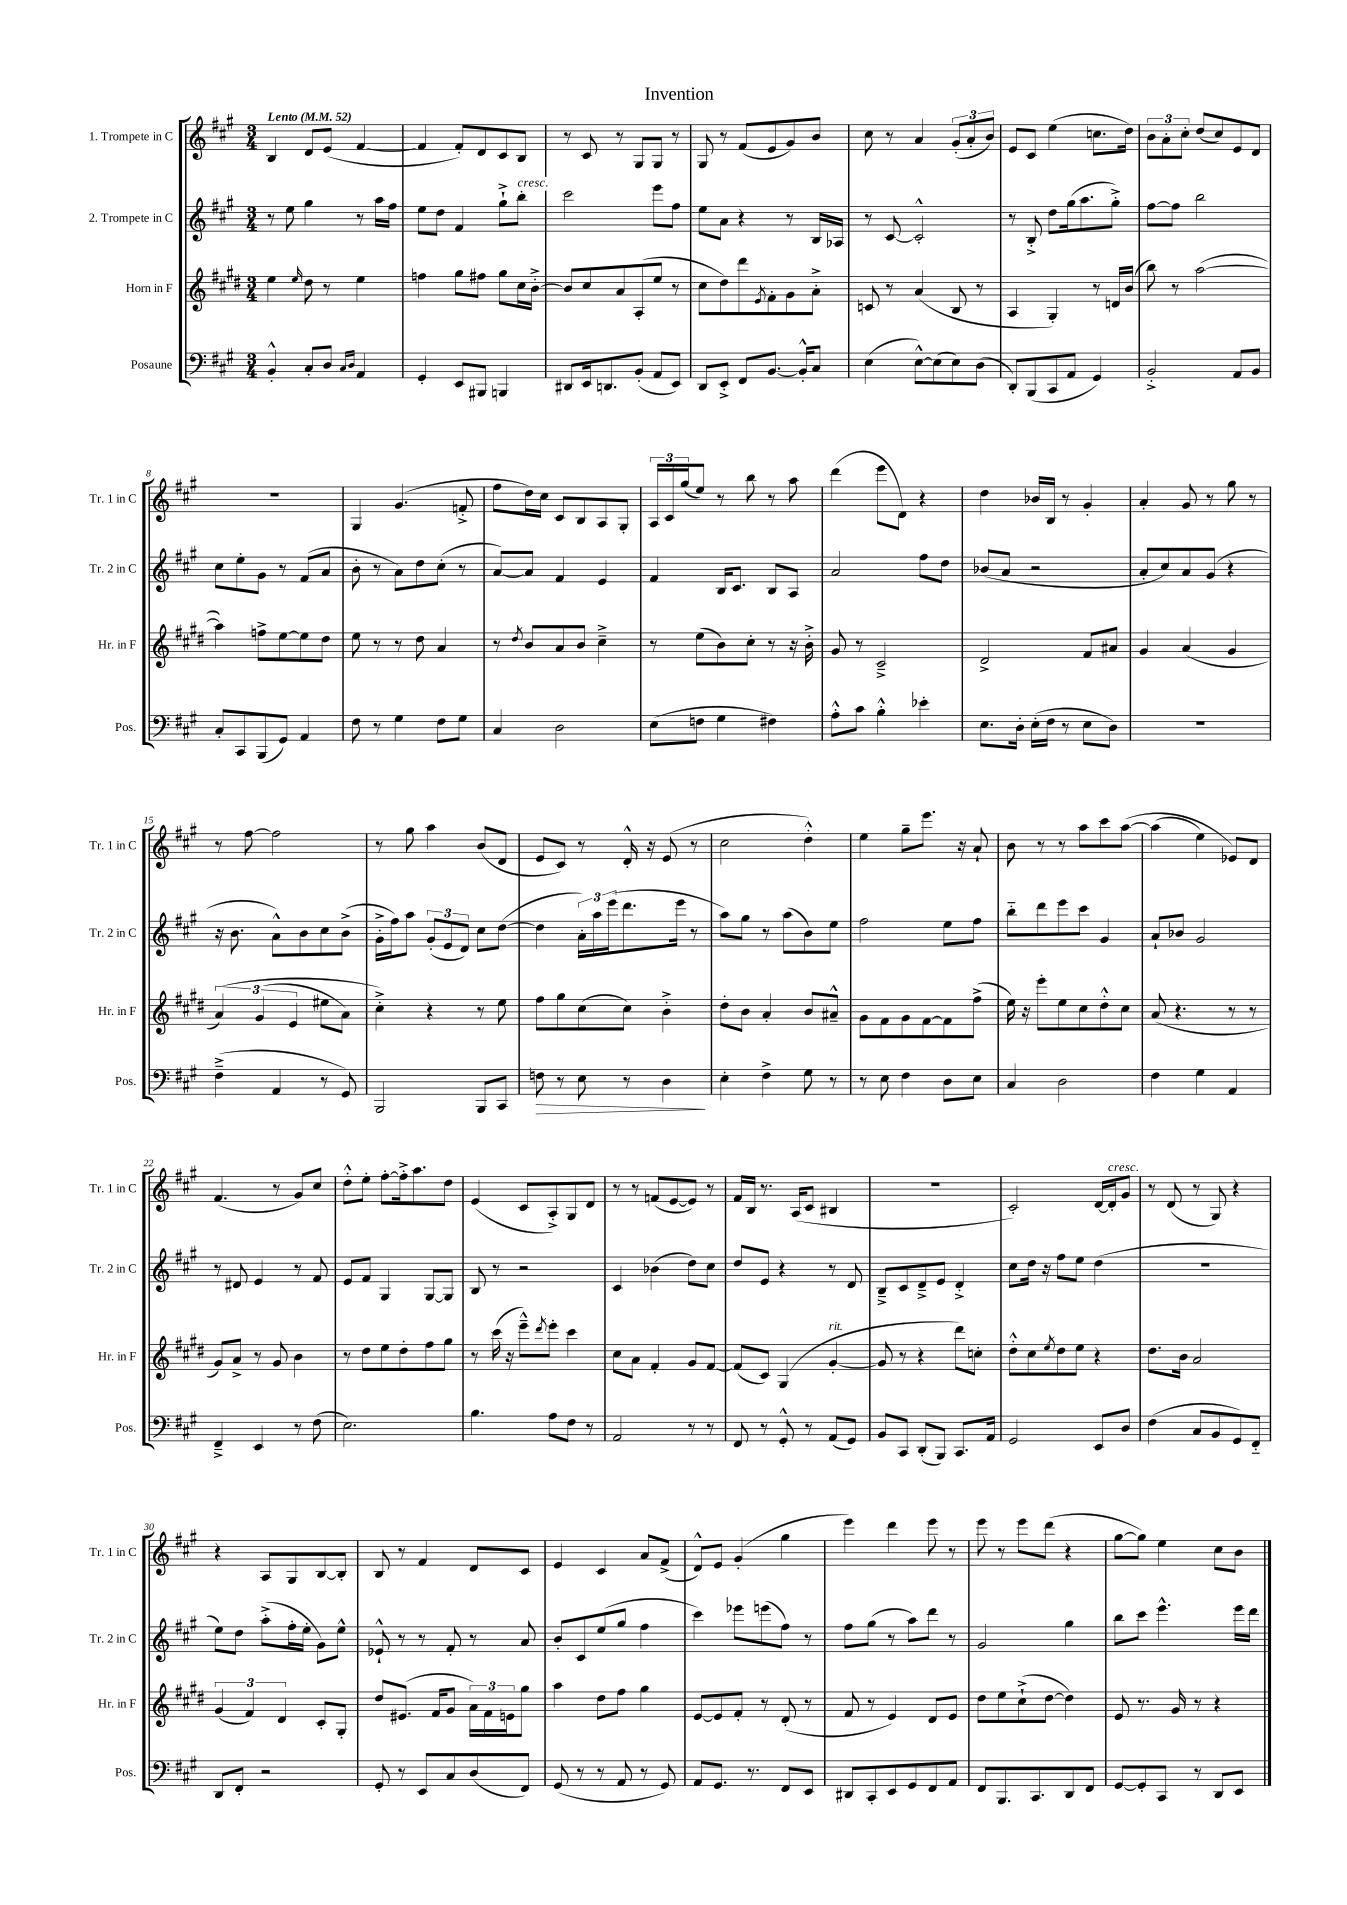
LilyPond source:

\header { title = "Invention" }
<<
\new StaffGroup <<
\new Staff = "s0" \with { instrumentName = "1. Trompete in C" shortInstrumentName = "Tr. 1 in C" } {
    \clef treble \key a \major \numericTimeSignature \time 3/4 \tempo "Lento" 4 = 52
    b4 d'8 e'8( fis'4~ |
    fis'4 fis'8-.) d'8 cis'8 b8 |
    r8 cis'8 r8 gis8 gis8 r8 |
    gis8 r8 fis'8( e'8 gis'8) b'8 |
    cis''8 r8 a'4 \tuplet 3/2 { gis'8-.( a'8-. b'8) } |
    e'8 cis'8 e''4( c''8. d''16) |
    \tuplet 3/2 { b'8 a'8-. cis''8-. } d''8( cis''8) e'8 d'8 |
    R2. |
    gis4 gis'4.( f'8-.-> |
    fis''8 d''16) cis''16 cis'8 b8 a8 gis8-. |
    \tuplet 3/2 { a16 cis'16 gis''16( } e''8) r8 b''8 r8 a''8 |
    d'''4( e'''8 d'8) r4 |
    d''4 bes'16 b16 r8 gis'4-. |
    a'4-. gis'8 r8 gis''8 r8 |
    r8 fis''8~ fis''2 |
    r8 gis''8 a''4 b'8( d'8 |
    e'8 cis'8) r8 d'16-.-^ r16 e'8( r8 |
    cis''2 d''4-.-^) |
    e''4 gis''8-- e'''8. r16 a'8-! |
    b'8 r8 r8 a''8 cis'''8 a''8~\( |
    a''4( e''4) ees'8\) d'8 |
    fis'4.( r8 gis'8) cis''8 |
    d''8-.-^ e''8-. fis''8~-. fis''16-.-> a''8. d''8 |
    e'4( cis'8 a8-.->) gis8 d'8 |
    r8 r8 f'8( e'8~ e'8) r8 |
    fis'16 b16 r8. a16( cis'8 bis4 |
    R2. |
    cis'2-.) d'16~ d'16-.^\markup { \italic "cresc." } gis'8 |
    r8 d'8( r8 gis8) r4 |
    r4 a8 gis8 b8~ b8-. |
    b8 r8 fis'4 d'8 cis'8 |
    e'4 cis'4 a'8 fis'8->( |
    d'8-^) e'8 gis'4-.( gis''4 |
    e'''4) d'''4 e'''8 r8 |
    e'''8 r8 e'''8 d'''8( r4 |
    gis''8~ gis''8) e''4 cis''8 b'8 \bar "|." |
}
\new Staff = "s1" \with { instrumentName = "2. Trompete in C" shortInstrumentName = "Tr. 2 in C" } {
    \clef treble \key a \major \numericTimeSignature \time 3/4
    r8 e''8 gis''4 r8 a''16 fis''16 |
    e''8 d''8 fis'4 gis''8-!-> b''8-.^\markup { \italic "cresc." } |
    cis'''2 e'''8 fis''8 |
    e''8 a'8 r4 r8 b16 aes16 |
    r8 cis'8~ cis'2-.-^ |
    r8 b8-.-> d''8 gis''16( a''8. gis''8-.->) |
    fis''8~ fis''8 b''2 |
    cis''8 e''8-. gis'8 r8 fis'8( a'8 |
    b'8-. r8 a'8) d''8 cis''8-.( r8 |
    a'8~) a'8 fis'4 e'4 |
    fis'4 b16 cis'8. b8 a8 |
    a'2 fis''8 d''8 |
    bes'8( a'8 r2 |
    a'8-. cis''8) a'8 gis'8( r4 |
    r16 b'8. a'8-^) b'8 cis''8 b'8->( |
    gis'16-.-> fis''16) a''8 \tuplet 3/2 { gis'8-.( e'8 d'8) } cis''8 d''8~( |
    d''4 \tuplet 3/2 { a'16-.) a''16 e'''16( } d'''8. e'''16 r8 |
    a''8) gis''8 r8 a''8( b'8) e''8 |
    fis''2 e''8 fis''8 |
    b''8-_ d'''8 e'''8 cis'''8 gis'4 |
    a'8-! bes'8 gis'2 |
    r8 dis'8 e'4 r8 fis'8 |
    e'8 fis'8 gis4 gis8~ gis8 |
    b8 r8 r2 |
    cis'4 bes'4( d''8) cis''8 |
    d''8 e'8 r4 r8 d'8 |
    b8---> cis'8 d'8---> e'8 d'4-.-> |
    cis''8 d''16 r16 fis''8 e''8 d''4( |
    R2. |
    e''8) d''8 a''8-.->( fis''16-. e''16-. gis'8) e''8-^ |
    ees'8-!-^ r8 r8 fis'8-. r8 a'8 |
    b'8-. cis'8 e''8( gis''8 fis''4 |
    cis'''4) ees'''8 e'''8( fis''8) r8 |
    fis''8 gis''8( r8 a''8) d'''8 r8 |
    gis'2 gis''4 |
    b''8 cis'''8 e'''4.-^ e'''16 d'''16 \bar "|." |
}
\new Staff = "s2" \with { instrumentName = "Horn in F" shortInstrumentName = "Hr. in F" } {
    \clef treble \key e \major \numericTimeSignature \time 3/4
    e''4 \grace { e''16 } dis''8 r8 e''4 |
    f''4 gis''8 fis''8 gis''8 cis''16 b'16~-.-> |
    b'8 cis''8 a'8 a8-.( e''8 r8 |
    cis''8 dis''8) dis'''8 \acciaccatura { e'8 } fis'8-. gis'8 a'8-.-> |
    c'8 r8 a'4( b8 r8 |
    a4 gis4-.) r8 d'16 b'16( |
    b''8) r8 a''2~( |
    a''4) f''8-> e''8~ e''8 dis''8 |
    e''8 r8 r8 dis''8 a'4 |
    r8 \acciaccatura { dis''8 } b'8 a'8 b'8 cis''4---> |
    r8 e''8( b'8) cis''8-. r8 r16 b'16-.-> |
    gis'8 r8 cis'2---> |
    dis'2-> fis'8 ais'8 |
    gis'4 a'4( gis'4 |
    \tuplet 3/2 { a'4)\( gis'4( e'4 } eis''8 a'8) |
    cis''4-.->\) r4 r8 e''8 |
    fis''8 gis''8 cis''8( cis''8) b'4-.-> |
    dis''8-. b'8 a'4-. b'8 ais'8---^ |
    gis'8 fis'8 gis'8 fis'8~ fis'8 fis''8->( |
    e''16) r16 e'''8-. e''8 cis''8 dis''8-.-^ cis''8 |
    a'8( r4. r8 r8 |
    gis'8) a'8-> r8 gis'8 b'4 |
    r8 dis''8 e''8 dis''8-. fis''8 gis''8 |
    r8 cis'''16( r16 e'''8---^) \acciaccatura { dis'''8 } e'''8-. cis'''4 |
    cis''8 a'8 fis'4-. gis'8 fis'8~ |
    fis'8( cis'8) gis4( gis'4~-.^\markup { \italic "rit." } |
    gis'8 r8 r4 dis'''8) c''8-. |
    dis''8-.-^ cis''8 \acciaccatura { e''8 } dis''8 e''8 r4 |
    dis''8. b'16 a'2 |
    \tuplet 3/2 { gis'4( fis'4) dis'4 } cis'8-. gis8-. |
    dis''8 eis'8.( fis'16 gis'8 \tuplet 3/2 { a'16) fis'16 e'16 } gis''8 |
    a''4 dis''8 fis''8 gis''4 |
    e'8~ e'8 fis'8-. r8 dis'8-.( r8 |
    fis'8 r8 e'4) dis'8 e'8 |
    dis''8 e''8 cis''8-!->( dis''8~ dis''4) |
    e'8 r8. gis'16 r8 r4 \bar "|." |
}
\new Staff = "s3" \with { instrumentName = "Posaune" shortInstrumentName = "Pos." } {
    \clef bass \key a \major \numericTimeSignature \time 3/4
    b,4-.-^ cis8-. d8 \grace { cis16 d16 } a,4 |
    gis,4-. e,8 bis,,8 b,,4 |
    dis,8 e,16 d,8. b,8-.( a,8 e,8) |
    d,8 e,8-.-> fis,8 b,8.~ b,16-.-^ cis8 |
    e4( e8~-^) e8( e8) d8( |
    d,8-.) b,,8( cis,8 a,8 gis,4) |
    b,2-.-> a,8 b,8 |
    cis8-. cis,8 b,,8( gis,8) a,4 |
    fis8 r8 gis4 fis8 gis8 |
    cis4 d2 |
    e8( f8 gis4 fis4) |
    a8-.-^ cis'8 b4-.-^ ees'4-. |
    e8. d16-. e16-.( fis16 r8 e8 d8) |
    R2. |
    fis4--->( a,4 r8 gis,8) |
    b,,2 b,,8 cis,8 |
    f8\> r8 e8 r8 d4\! |
    e4-. fis4-> gis8 r8 |
    r8 e8 fis4 d8 e8 |
    cis4 d2 |
    fis4 gis4 a,4 |
    fis,4---> e,4 r8 fis8( |
    e2.) |
    b4. a8 fis8 r8 |
    a,2 r8 r8 |
    fis,8 r8 gis,8-.-^ r8 a,8( gis,8) |
    b,8 cis,8 d,8-.( b,,8) cis,8. a,16 |
    gis,2 e,8 d8 |
    fis4( cis8 b,8 gis,8) fis,8-_ |
    d,8 fis,8-. r2 |
    gis,8-. r8 e,8 cis8 d8( fis,8) |
    gis,8( r8 r8 a,8 r8 gis,8) |
    a,8 gis,8. r8. fis,8 e,8 |
    dis,8 cis,8-. e,8 gis,8 fis,8 a,8 |
    fis,8 b,,8. cis,8. d,8 fis,8 |
    gis,8~ gis,8-. cis,8 r8 d,8 e,8 \bar "|." |
}
>>
>>
